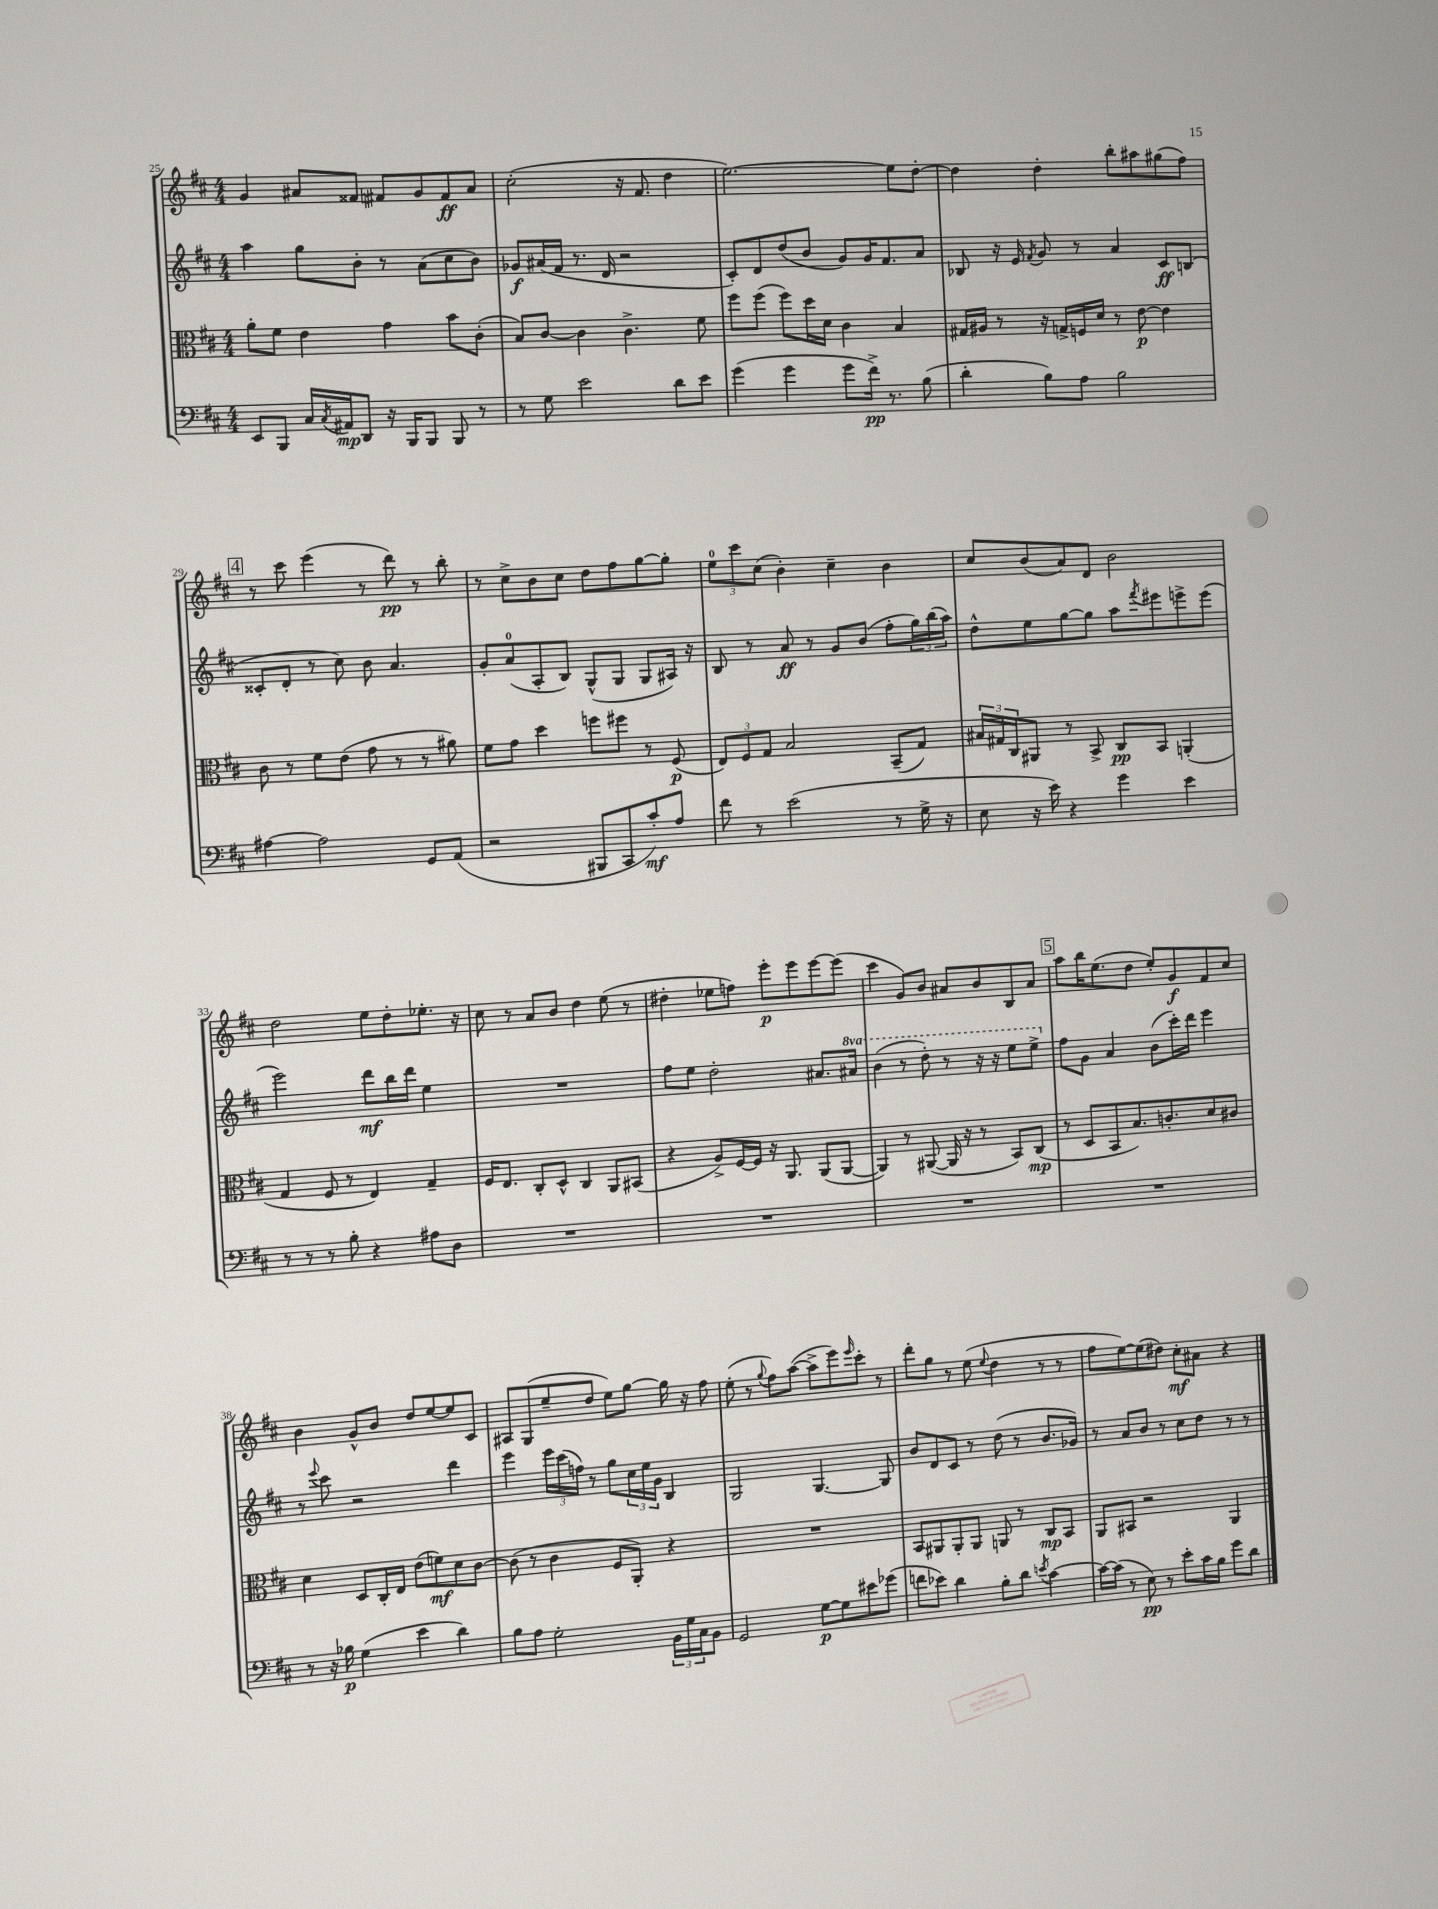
<<
\new StaffGroup <<
\new Staff = "s0" {
    \clef treble \key d \major \numericTimeSignature \time 4/4
    g'4 ais'8 fisis'8 fis'8 g'8 fis'8\ff ais'8 |
    cis''2-.( r16 fis'8. d''4 |
    e''2.~) e''8 d''8~-. |
    d''4 d''4-. b''8-. ais''8 gis''8( fis''8) |
    \mark \markup { \box "4" } r8 cis'''8 e'''4( r8 d'''8\pp) r8 b''8-. |
    r8 cis''8-> b'8 cis''8 d''8 fis''8 g''8~ g''8-. |
    \tuplet 3/2 { e''8-0 cis'''8 cis''8( } b'4-.) cis''4-- b'4 |
    cis''8 b'8( a'8) d'8 b'2 |
    d''2 e''8 d''8-. ees''8.-. r16 |
    cis''8 r8 a'8 b'8 d''4 e''8( r8 |
    dis''4-. ees''8 f''8) e'''8-.\p e'''8 e'''8~ e'''8( |
    cis'''4 g'8) b'8 ais'8 b'8 b8 ais'8 |
    \mark \markup { \box "5" } a''8 b''16 e''8.( d''8 e''8-.) g'8\f fis'8 cis''8 |
    b'4 g'8-^ b'8 d''8 e''8~ e''8 cis'8 |
    ais8 g8( e''8-- d''8 e''8) g''8~ g''16 r16 fis''8 |
    e''8-.( r8 \appoggiatura { g''8 } fis''8) a''8~( a''8-> e'''8) \grace { e'''16 } cis'''8-. r8 |
    d'''8-. g''8 r8 e''8( \appoggiatura { e''8 } d''4 r8 r8 |
    fis''8 e''8~) e''8( dis''8) cis''8-.\mf ais'8 r4 \bar "|." |
}
\new Staff = "s1" {
    \clef treble \key d \major \numericTimeSignature \time 4/4 \set Staff.ottavationMarkups = #ottavation-simple-ordinals
    a''4 g''8 b'8-. r8 a'8( cis''8 b'8) |
    ges'8\f ais'16( fis'16 r8. d'16 r2 |
    cis'8-.) d'8 d''8( b'8 g'8) g'16 fis'8. a'8 |
    bes8 r16 e'16 \acciaccatura { fis'8 } g'8 r8 a'4 cis'8\ff b8( |
    \mark \markup { \box "4" } cisis'8-. d'8-. r8 cis''8) b'8 a'4. |
    g'8-. a'8-0( a8-. b8) g8-^( g8 g8 ais16) r16 |
    b8 r8 a'8\ff r8 g'8 b'8( fis''8-. \tuplet 3/2 { g''16) b''16( a''16) } |
    d''8-^ e''8 g''8~ g''8 a''8 \acciaccatura { fis'''8 } eis'''8 e'''8-> e'''8( |
    e'''2) d'''8\mf b''16 d'''16 e''4 |
    R1 |
    fis''8 e''8 d''2-. ais'8. \ottava #1 ais''16 |
    b''4( r8 d'''8-.) r8 r16 r16 e'''8 e'''8-> \ottava #0 |
    \mark \markup { \box "5" } fis''8 g'8 a'4 b'8( cis'''16-.) d'''16 e'''4 |
    r8 \appoggiatura { e'''8 } cis'''8 r2 d'''4 |
    e'''4 \tuplet 3/2 { e'''16 cis'''16( f''16) } r8 g''8 \tuplet 3/2 { cis''16 e''16 g'16 } b4 |
    g2 g4.~ g8 |
    b'8 d'8 cis'8 r8 d''8( r8 b'8. ges'16) |
    r8 a'8 b'8 r8 cis''8 d''8 r8 r8 \bar "|." |
}
\new Staff = "s2" {
    \clef alto \key d \major \numericTimeSignature \time 4/4
    a'8-. fis'8 e'4 g'4 b'8 cis'8-.( |
    b8) cis'8~ cis'4 cis'4.-> fis'8 |
    fis''8 fis''8( fis''8) d''16 d'16 cis'4 b4 |
    gis16 ais16 r8 r16 g16-> f16 d'16 r8 e'8~\p e'4 |
    \mark \markup { \box "4" } cis'8 r8 fis'8 e'8( g'8 r8 r8 ais'8) |
    fis'8 g'8 d''4 f''8 fis''8 r8 fis8\p( |
    \tuplet 3/2 { e8) fis8 g8 } b2 b,8--( g8) |
    \tuplet 3/2 { bis16 gis16 cis16 } ais,8 r8 b,8-> cis8\pp b,8 a,4-.( |
    g4 fis8 r8 e4) g4-- |
    fis16 e8. cis8-. d8-^ cis4 a,8 bis,8( |
    r4 a8->) fis16~ fis16 r16 a,8. a,8( a,8~ |
    a,4) r8 ais,8~( ais,16 r16 r8 b,8) cis8\mp( |
    \mark \markup { \box "5" } r8 d8 b,8 b8.) c'8.-. d'8 cis'8 |
    d'4 d8 cis16-. e16 e'8( f'8\mf) d'8 cis'8~ |
    cis'8( r8 cis'4 fis8 a,8-.) r4 |
    R1 |
    b,8 ais,8 ais,8-. ais,8 a,8 r8 cis8\mp b,8 |
    a,8 bis,8 r2 a,4 \bar "|." |
}
\new Staff = "s3" {
    \clef bass \key d \major \numericTimeSignature \time 4/4
    e,8 b,,8 cis16 \acciaccatura { cis8 } ais,16\mp d,8 r16 b,,16 b,,8 b,,8 r8 |
    r8 g8 e'2 d'8 e'8 |
    g'4( g'4 g'8 fis'16->\pp) r8. b8( |
    d'4-. b8) a8 b2 |
    \mark \markup { \box "4" } ais4~ ais2 g,8 a,8( |
    r2 bis,,8 cis,8 cis'8-.\mf) a8 |
    fis'8 r8 e'2( r8 g16-> r16 |
    e8 r16 e'16) r4 g'4 e'4 |
    r8 r8 r8 b8-. r4 ais8 d8 |
    R1 |
    R1 |
    R1 |
    \mark \markup { \box "5" } R1 |
    r8 r16 bes16\p g4( e'4 d'4) |
    b8 a8 g2-. \tuplet 3/2 { b,16 g16 cis16 } b,8 |
    g,2 g8~\p g8 eis'8 ges'8( |
    f'8 ees'8) d'4 b8-. d'8 \acciaccatura { e'8 } cis'4~ |
    cis'16~ cis'16( r8 e8\pp) r8 e'8-. cis'16 b16 g'8 d'8 \bar "|." |
}
>>
>>
\layout { \context { \Score currentBarNumber = #25 } }
